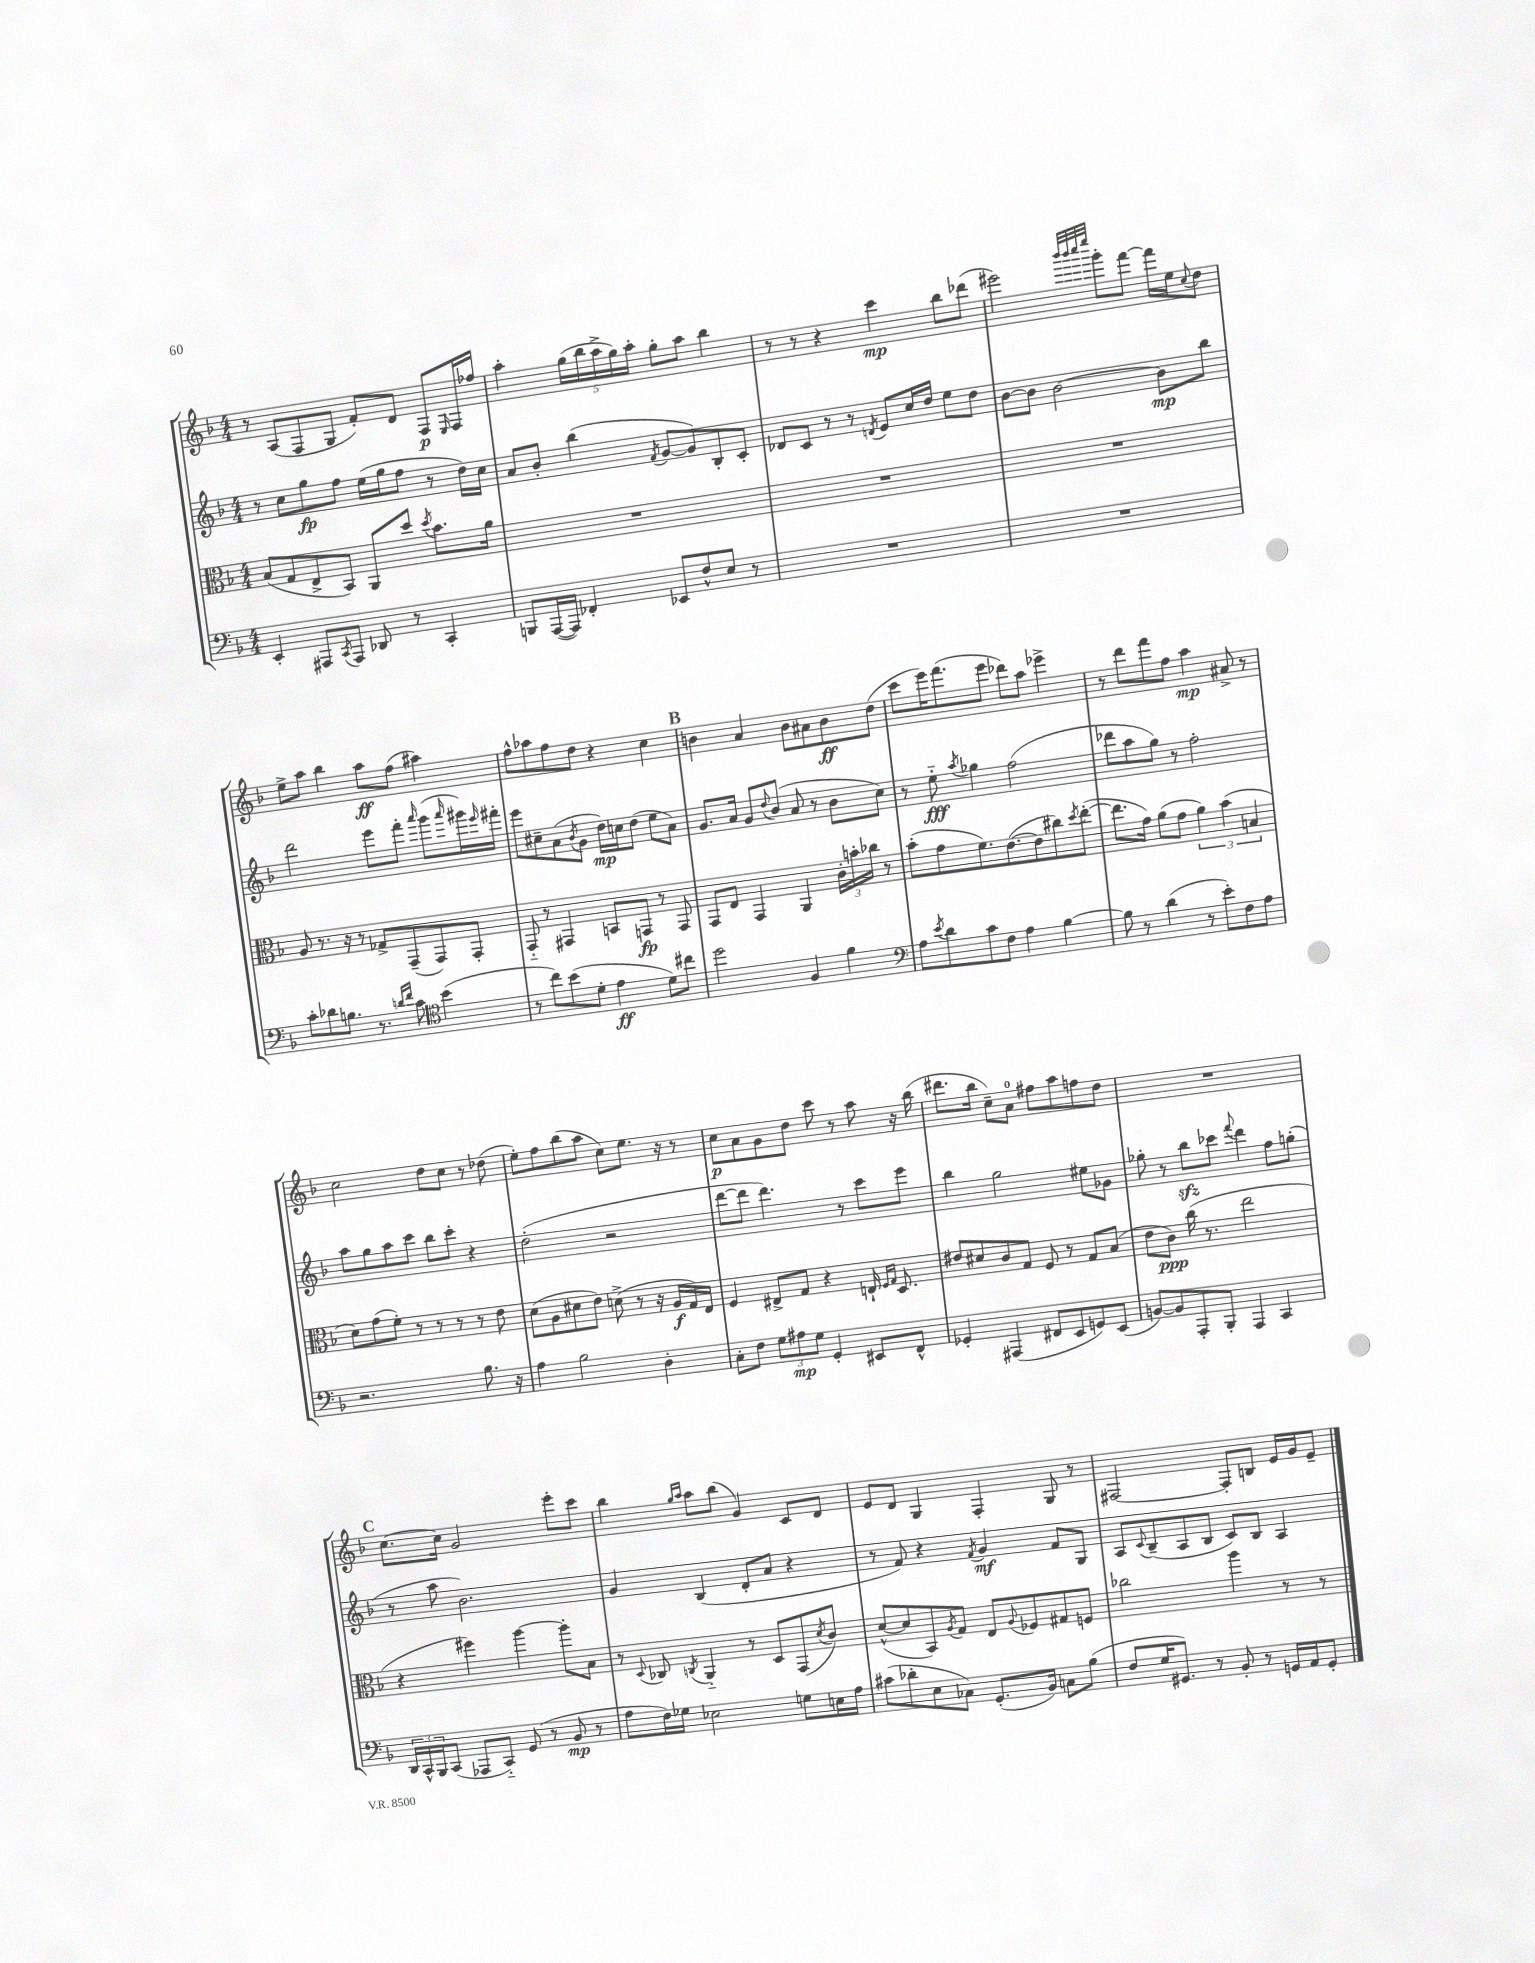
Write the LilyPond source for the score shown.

<<
\new StaffGroup <<
\new Staff = "s0" {
    \clef treble \key f \major \numericTimeSignature \time 4/4
    r8 a8( f8 g8 f'8-.) d'8 f8\p \grace { e16 } f16 fes''16 |
    a''4-. \tuplet 5/4 { g''16( bes''16 a''16-> g''16) a''16-. } g''8-. a''8 bes''4 |
    r8 r8 r4 c'''4\mp bes''8 des'''8( |
    eis'''2) \grace { bes'''32 bes'''32 c''''32 e''''32 } g'''8-. f'''8~ f'''16 e''16 \appoggiatura { c''8 } d''8 |
    e''8-> a''8 bes''4 a''8\ff f''8( ais''4) |
    f''8-^ aes''8 f''8 d''8 r4 c''4 |
    \mark \markup { \bold "B" } b'4 a'4 b'8 ais'8 b'8\ff d''8( |
    c'''8 e'''16) f'''8.( e'''8 des'''8) a''8 ees'''4-> |
    r8 d'''8 f'''8 f''8 a''4\mp ais'8-> r8 |
    c''2 d''8 c''8 r8 des''8( |
    e''8-.) f''8 bes''8( a''8 c''8) e''8. r16 r8 |
    c''8\p a'8 g'8 d''8 c'''8 r8 a''8 r16 bes''16( |
    dis'''8. bes''16 c''8--) a'8-0 fis''8 a''8 f''8 d''8 |
    R1 |
    \mark \markup { \bold "C" } c''8.~ c''16 g'2 e'''8-. c'''8 |
    bes''4 \grace { g''16 a''16 } a''8 bes''8( g'4) c'8 d'8 |
    e'8 d'8 g4 f4-. g8 r8 |
    fis2~ fis8-. b8 e'16 g'16 e'8-- \bar "|." |
}
\new Staff = "s1" {
    \clef treble \key f \major \numericTimeSignature \time 4/4
    r8 c''8 g''8\fp f''8 e''16( g''16 f''8 r8 d''16) c''16 |
    a'8 bes'8-. bes''4( \acciaccatura { f'8 } g'8~ g'8) bes8-. c'8-. |
    des'8 c'8 r8 r8 \acciaccatura { d'8 } e'8 c''16 d''16 e''8 d''8 |
    bes'8~ bes'8 bes'2~ bes'8\mp bes''8 |
    d'''2 e'''8 f'''8-. \grace { a'''16 } g'''8( \grace { a'''16 } gis'''16) \grace { e'''16 } fis'''16-. |
    e'''8 cis''8-- a'8( \acciaccatura { bes'8 } g'8 d''16\mp) c''16 d''8( e''8 a'8) |
    \mark \markup { \bold "B" } g'8. a'16 g'8 \appoggiatura { d''8 } bes'8( a'8 r8 bes'8 c''8) |
    r8 e''8-_\fff \acciaccatura { a''8 } ges''4 f''2( |
    des'''8 a''8 g''8) r8 f''2-. |
    a''8 g''8 a''8 c'''8 bes''8 c'''8-. r4 |
    d''2-.( r2 |
    d'''8~ d'''8 d'''4.) r8 c'''8 e'''8 |
    bes''4 g''2 eis''8 ges'8 |
    ges''8-. r8 bes''8\sfz ces'''8 \appoggiatura { f'''8 } d'''4 f''8 g''8-.( |
    \mark \markup { \bold "C" } r8 a''8 bes'2.) |
    g'4 bes4( d'8-. a'8 r4 |
    r8 f'8) r4 \acciaccatura { f'8 } g'4\mf f'8 g8 |
    a8 \appoggiatura { c'8 } bes8--( a8 bes8 c'8) bes8 a4 \bar "|." |
}
\new Staff = "s2" {
    \clef alto \key f \major \numericTimeSignature \time 4/4
    bes8( g8 e8-> bes,8) a,8 d''8 \acciaccatura { d''8 } bes'8. a'16 |
    R1 |
    R1 |
    R1 |
    a8 r8. r16 r8 ges8-> g,8--( g,8) g,8-. |
    g,8-_ r8 gis,4 b,8 g,8\fp r8 g,8 |
    \mark \markup { \bold "B" } g,8 e8 g,4 a,4 \tuplet 3/2 { c'16-. b'16-. ces''16 } r8 |
    bes'8-.( g'8 f'8.) e'8.~( e'8 cis''8) \acciaccatura { d''8 } e''8~-.( |
    e''8. g'16) a'8( g'8 \tuplet 3/2 { a'4) bes'4( b4 } |
    d'8) g'8( f'8-.) r8 r8 r8 r8 e'8 |
    d'8( a8 dis'8 e'8) d'8->( r8 r16 a16\f g16) e16 |
    f4 eis8-> g8 r4 e16-! \grace { f16 g16 } d8. |
    eis'8 dis'8 c'8 g8 f8 r8 g8 bes8( |
    e'8 c'8\ppp) c''16( r8. e''2 |
    \mark \markup { \bold "C" } r4 fis''4) a''4~ a''8-. bes8 |
    r8 \appoggiatura { d8 } ces8 \acciaccatura { c8 } a,4-_ r8 d8 g,8( \acciaccatura { d'8 } c'8) |
    d'8~-^( d'8 bes,8) \acciaccatura { a8 } g8 e8 \appoggiatura { a8 } fes8 gis8 f8 |
    ces''2 a''4 r8 r8 \bar "|." |
}
\new Staff = "s3" {
    \clef bass \key f \major \numericTimeSignature \time 4/4
    e,4-. ais,,8 \acciaccatura { c,8 } ais,,8 des,8 r8 c,4-. |
    b,,8 a,,16~( a,,16) fes,4-. ees,8 f8-^ e8 r8 |
    R1 |
    R1 |
    c'8-. des'8 b8. r8. \grace { d'16 f'16 } c'8 \clef tenor bes'4( |
    r8 c''8) bes'8( d'8-. e'4\ff d'8) cis''8 |
    \mark \markup { \bold "B" } d''2 f4 f'4 |
    \clef bass a8 \acciaccatura { e'8 } d'8 c'8 f8 a4 bes4~ |
    bes8 r8 d'4( r8 e'8-.) f8 a8 |
    r2. bes8. r16 |
    a4 bes2 d4-. |
    c8-. f8 \tuplet 3/2 { g8 ais8\mp g8 } g,4-. eis,8 f,8-^ |
    ges,4-. ais,,4( fis,8 e,8 g,8) e,8( |
    b,8~) b,8 a,,8-. bes,,8-. a,,4 c,4 |
    \mark \markup { \bold "C" } \tuplet 3/2 { d,16 c,16-^ bes,,16 } c,8( aes,,8 c,8-_) g,8( r8 bes,8\mp r8 |
    a8 f16) ges16 ees2 g8 e16 a16 |
    cis'8( des'8-. e8 ces8) g,8.-.( bes,16) c8 bes8( |
    f8 g16 gis,8.) r8 bes,8-. r8 g,16 a,16 g,8-. \bar "|." |
}
>>
>>
\layout { \context { \Score \remove "Bar_number_engraver" } }
